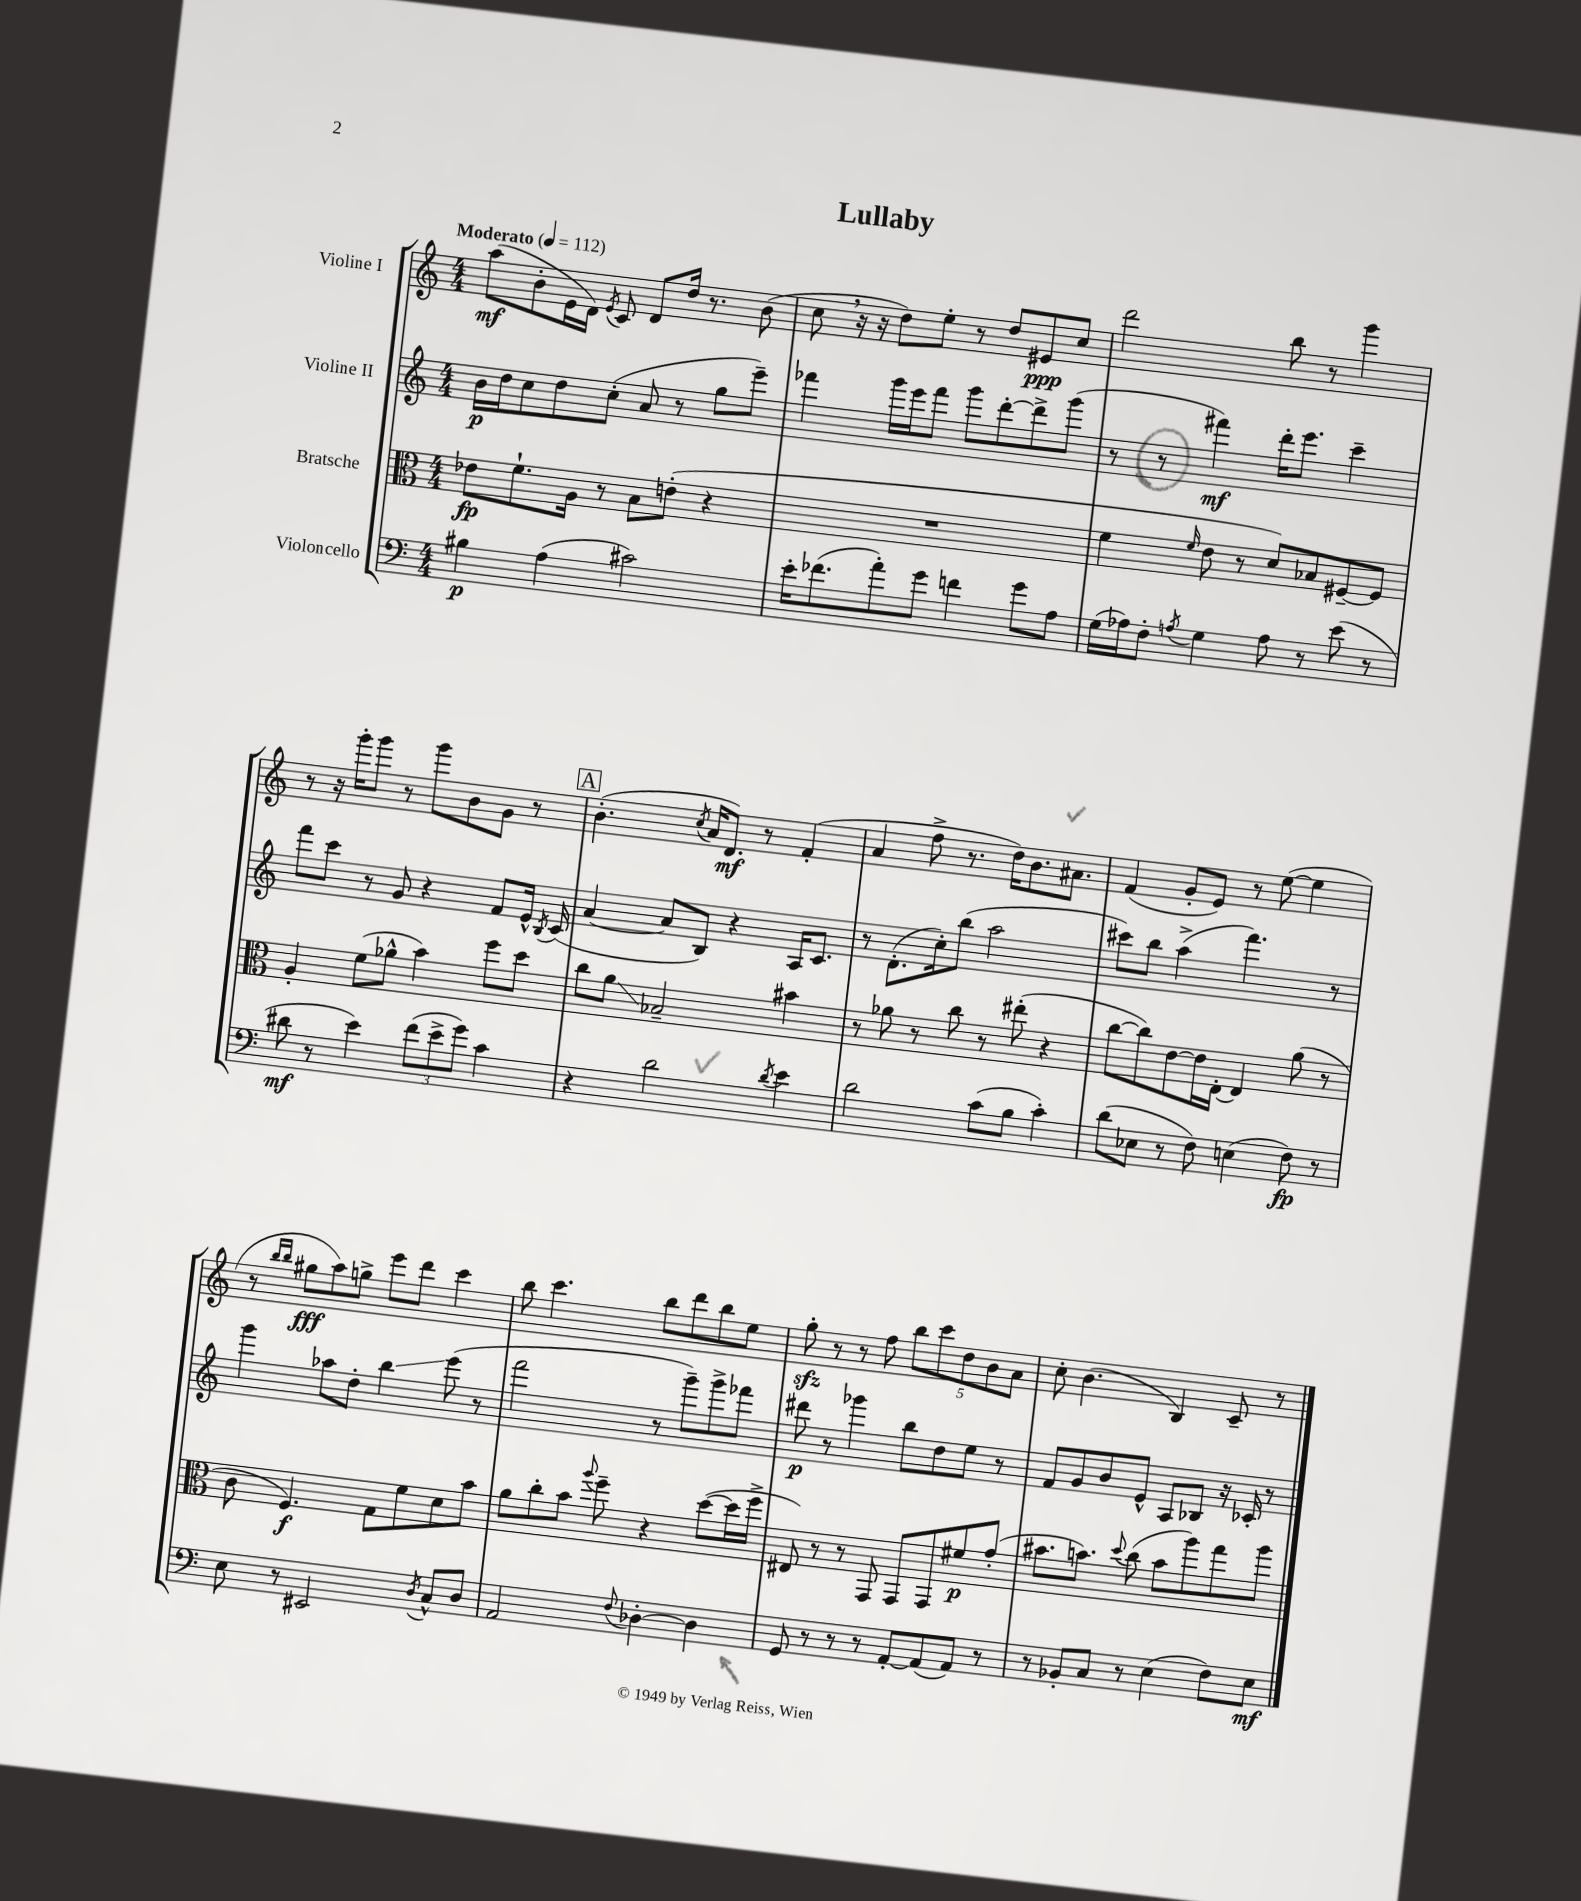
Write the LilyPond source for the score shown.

\header { title = "Lullaby" }
<<
\new StaffGroup <<
\new Staff = "s0" \with { instrumentName = "Violine I" } {
    \clef treble \key c \major \numericTimeSignature \time 4/4 \tempo "Moderato" 4 = 112
    \autoBeamOff a''8[\mf( b'8-. e'16 d'16]) \acciaccatura { e'8 } c'8 d'8[ d''16] r8. b'8( |
    c''8 \breathe r16 r16 d''8[) e''8]-. r8 d''8[ eis'8\ppp c''8] |
    d'''2 b''8 r8 g'''4 |
    r8 r16 g'''16[-. g'''8] r8 g'''8[ b'8 g'8] r8 |
    \mark \markup { \box "A" } b'4.-.( \acciaccatura { c''8 } a'16[ d'8.]\mf) r8 f'4-.( |
    a'4 f''8-> r8. d''16[) b'8. ais'8.] |
    f'4( g'8[-. e'8]) r8 e''8~( e''4 |
    r8 \grace { b''16[ b''16] } gis''8[\fff a''8) g''8]-> e'''8[ d'''8] c'''4 |
    b''8 c'''4. b''8[ d'''8 b''8 e''8] |
    g''8-.\sfz r8 r8 f''8 \tuplet 5/4 { b''8[ c'''8 d''8 b'8 a'8] } |
    c''8-. b'4.( b4) c'8-- r8 \bar "|." |
}
\new Staff = "s1" \with { instrumentName = "Violine II" } {
    \clef treble \key c \major \numericTimeSignature \time 4/4
    \autoBeamOff b'16[\p d''16 c''8 d''8 c''8]-.( a'8 r8 g''8[ e'''8]--) |
    fes'''4 g'''16[ e'''16 fes'''8] g'''8[ d'''8~-. d'''8-> g'''8]( |
    r8 r8 fis'''4\mf) d'''16[-. e'''8.] c'''4-- |
    f'''8[ c'''8] r8 g'8 r4 f'8[ e'16]-^ \acciaccatura { b8 } c'16( |
    \mark \markup { \box "A" } a'4~ a'8[ b8]) r4 a16[ c'8.] |
    r8 d'8.[-.( c''16-.) b''8]( a''2 |
    cis'''8[) b''8] a''4->( f'''4.) r8 |
    g'''4 aes''8[ d''8]-. b''4\glissando e'''8( r8 |
    f'''2 r8 g'''8[--) g'''8-> fes'''8] |
    dis'''8\p r8 ges'''4 b''8[ d''8 e''8] r8 |
    f'8[ g'8 b'8 e'8]-^ a8[ bes8] r16 ces'16-. r8 \bar "|." |
}
\new Staff = "s2" \with { instrumentName = "Bratsche" } {
    \clef alto \key c \major \numericTimeSignature \time 4/4
    \autoBeamOff ees'8[\fp f'8.-! a16] r8 b8[ e'8]-.( r4 |
    R1 |
    f'4 \grace { f'16 } e'8 r8 d'8[) bes8 fis8~-- fis8] |
    a4-. f'8[( aes'8]-^ b'4) f''8[ d''8] |
    \mark \markup { \box "A" } c''8[ a'8]\glissando bes2-- bis'4 |
    r8 aes'8 r8 c''8 r8 eis''8-.( r4 |
    c''8[~ c''8) e'8~ e'16 e16]~-. e4 a'8( r8 |
    c'8 f4.\f) g8[ f'8 d'8 b'8] |
    a'8[ c''8-. b'8] \appoggiatura { a''8 } f''8-- r4 d''8[~( d''16 f''16]-> |
    eis8) r8 r8 g,8 g,8[ g,8 fis'8\p g'8]-.( |
    bis'8.[ b'8.]) \appoggiatura { d''8 } c''8( b'8[ a''8) g''8 a''8] \bar "|." |
}
\new Staff = "s3" \with { instrumentName = "Violoncello" } {
    \clef bass \key c \major \numericTimeSignature \time 4/4
    \autoBeamOff bis4\p a4( cis'2) |
    e'16[-. fes'8.( a'8-.) g'8] f'4 g'8[ a8] |
    g16[( aes16) f8]-. \acciaccatura { a8 } g4 a8 r8 e'8( r8 |
    dis'8\mf r8 e'4) \tuplet 3/2 { f'8[( e'8-> g'8]) } c'4 |
    \mark \markup { \box "A" } r4 d'2 \acciaccatura { d'8 } e'4 |
    d'2 c'8[( b8] c'4-.) |
    d'8[( ees8] r8 f8) e4( f8\fp) r8 |
    e8 r8 eis,2 \acciaccatura { d8 } c8[-^ d8] |
    a,2 \appoggiatura { f8 } des4~-. des4 |
    g,8 r8 r8 r8 a,8[~-. a,8( a,8]) r8 |
    r8 bes,8[-. c8] r8 e4( f8[) e8]\mf \bar "|." |
}
>>
>>
\layout { \context { \Score \remove "Bar_number_engraver" } }
